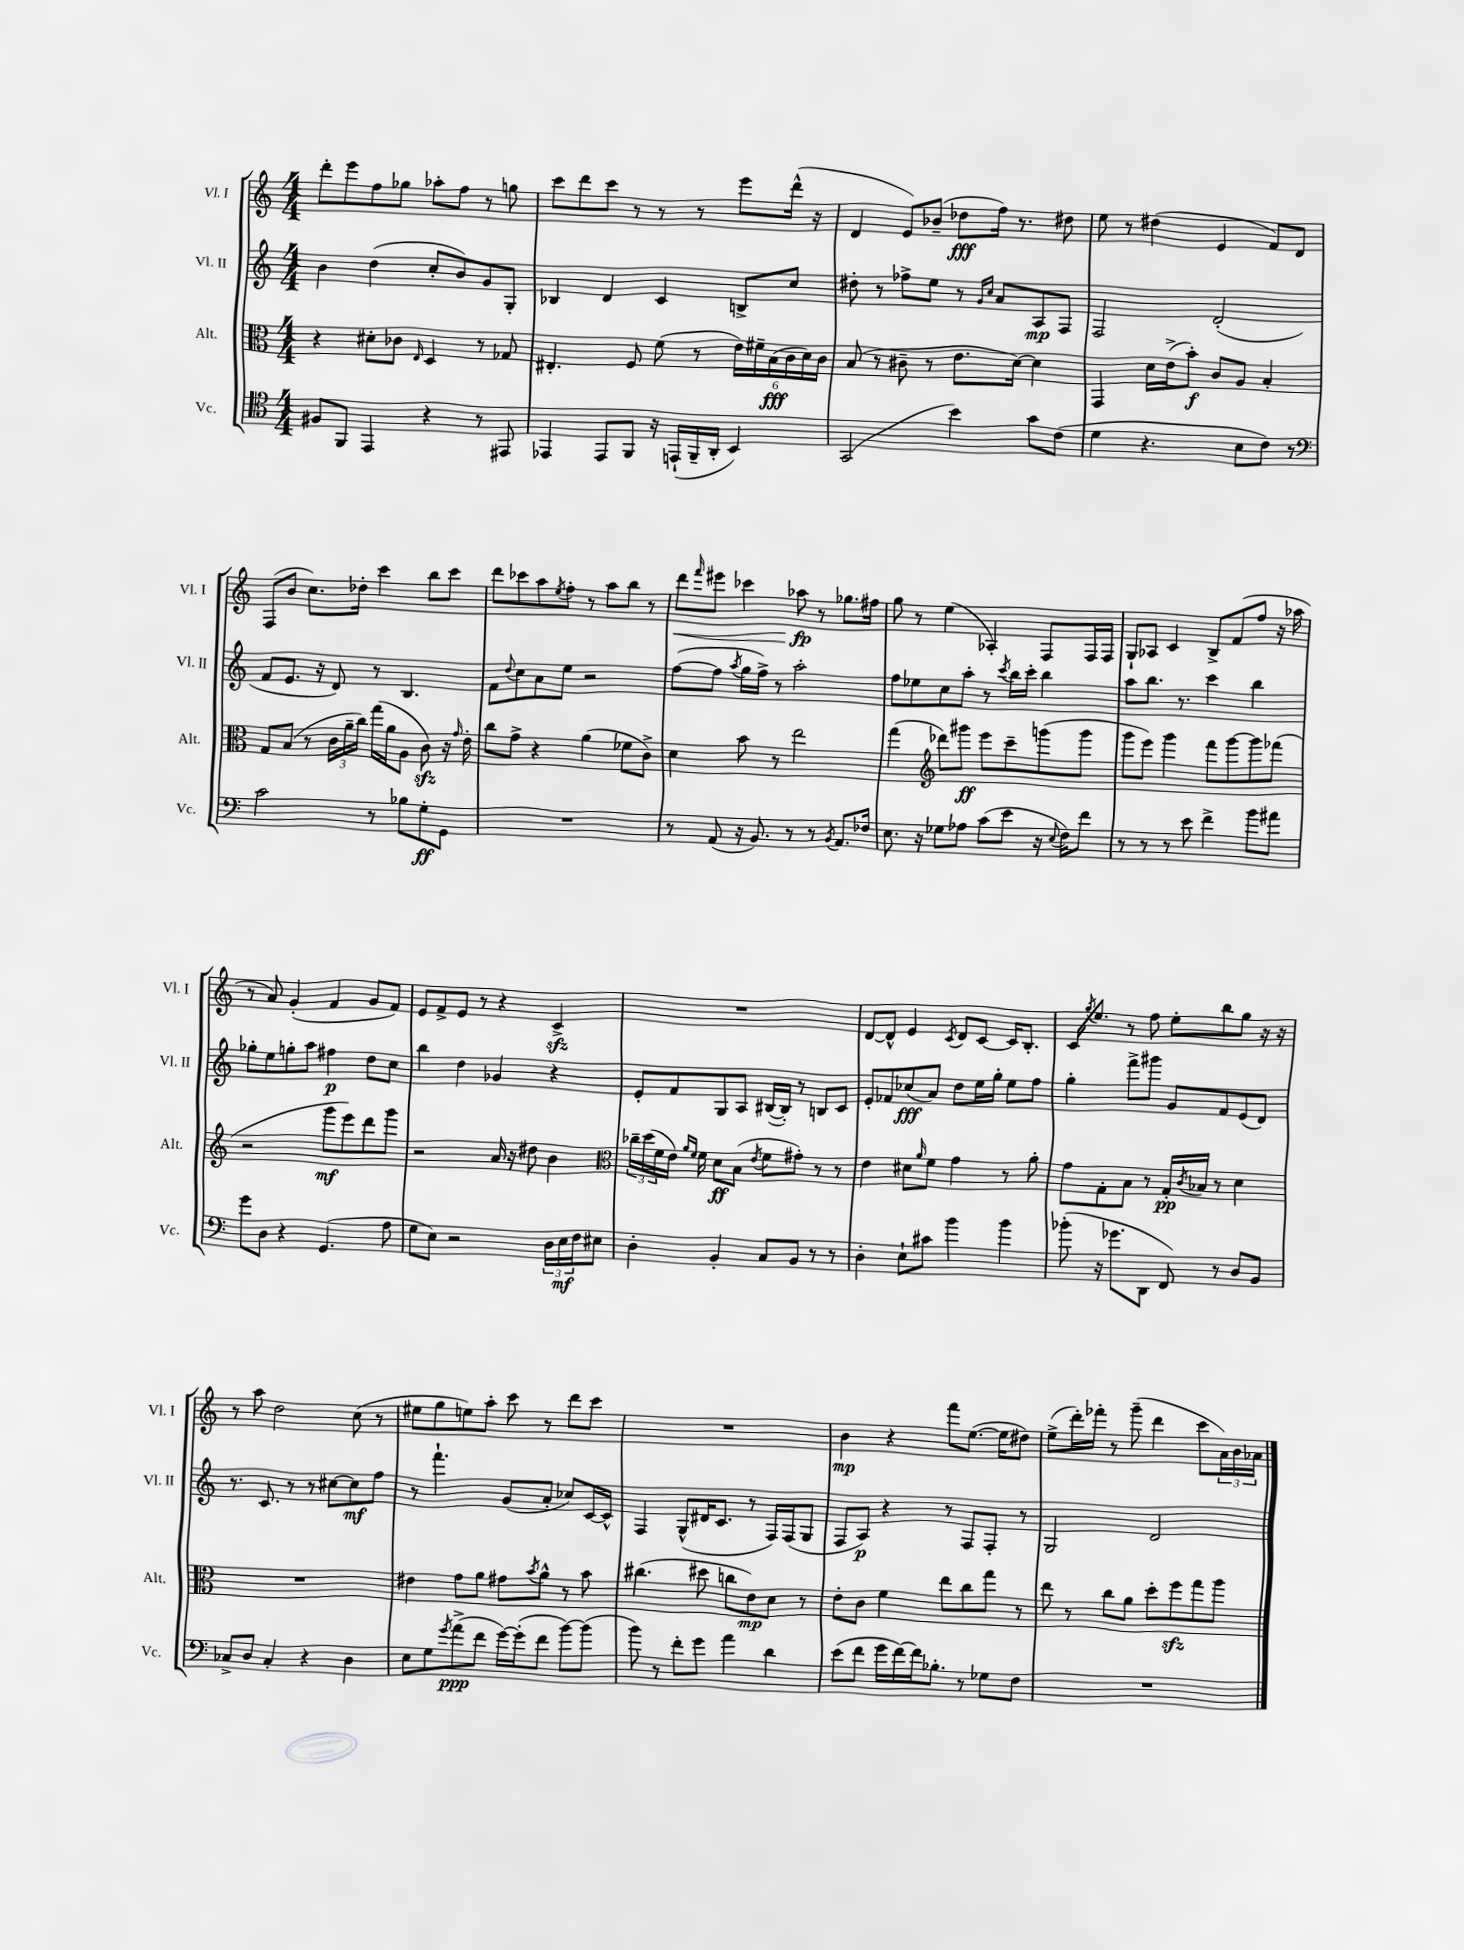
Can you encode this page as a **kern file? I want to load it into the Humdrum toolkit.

**kern	**kern	**kern	**kern
*staff4	*staff3	*staff2	*staff1
*clefC4	*clefC3	*clefG2	*clefG2
*k[]	*k[]	*k[]	*k[]
*M4/4	*M4/4	*M4/4	*M4/4
8F#	4r	4b	8ddd'
8FF	.	.	8eee
4EE	8d#'	(4dd	8ff
.	8c-	.	8gg-
.	16qqE	.	.
4r	4D	8cc'	8aa-'
.	.	8b)	8ff
8r	8r	8g	8r
8EE#	8G-	8G'	8gg
=	=	=	=
4EE-	4.E#'	4B-	8ccc
.	.	.	8ddd
8EE-	.	4d	8ccc
8FF	8F	.	8r
16r	(8f	4c	8r
(16EE`	.	.	.
16FF~	8r	.	8r
16AA'	.	.	.
4BB)	24e)	8B^	8eee
.	24f#~	.	.
.	(24B	.	.
.	24c	8cc	(16ddd^^
.	24d)	.	.
.	.	.	16r
.	24c	.	.
=	=	=	=
(2GG	(8B	8dd#'	4d
.	8r	8r	.
.	8c#~	8ff-^	8e)
.	8r	8ee	(8b-~
4b)	8.e	8r	8dd-
.	.	16qqg	.
.	.	16qqcc	.
.	.	8a	16ff)
.	[16d)	.	8.r
8g	4d]	8A	.
(8c	.	8F	8dd#
=	=	=	=
4d	4GG	2F	8ee
.	.	.	8r
4.r	16d	.	(4dd#
.	(16e^	.	.
.	8b')	.	.
.	8c	(2d'	4e
8B	8A	.	.
8c)	4B'	.	8f)
8r	.	.	8d
=	=	=	=
*clefF4	*	*	*
2c	8G	8f	(8F
.	(8B	8.e	8b
.	8r	.	8.cc)
.	.	16r	.
.	24c	8d)	.
.	24a~	.	.
.	.	.	16dd-'
.	24cc)	.	.
8r	(16gg	8r	4ccc
.	16a	.	.
8B-	8A	4.B	.
8G'	8c)	.	8bb
8GG	16r	.	8ccc
.	16qqg	.	.
.	16e'	.	.
=	=	=	=
1r	8cc	8f	8ddd
.	.	8qqdd	.
.	8g^	8cc	8ccc-
.	4r	8a	8aa
.	.	.	8qee
.	.	8ee	8ff'
.	(4a	2r	8r
.	.	.	8aa
.	8f-	.	8bb
.	8c^)	.	8r
=	=	=	=
8r	4d	([8ff	8ddd
.	.	.	16qqfff
(8AA	.	8ff]	8eee#
.	.	8qaa	.
16r	8b	16gg	4ccc-
8.BB)	.	16ff^)	.
.	8r	8r	.
8r	2ee	2aa'	8aa-
8r	.	.	8r
8qBB	.	.	.
8.AA	.	.	8.gg-
16F-	.	.	16ff#
=	=	=	=
8.E	(4gg	8ff	8gg
.	.	8ee-	8r
16r	.	.	.
*	*clefG2	*	*
8G-	8ddd-)	8cc	(4ee
8A-	8ggg#	8aa'	.
(8c	8eee	8r	4A-')
.	.	8qccc	.
8e	8ccc~	16bb	.
.	.	16ccc'	.
16r	(8ggg	4bb	8F
8qqE	.	.	.
16F)	.	.	.
8f	8ggg	.	16F
.	.	.	16F
=	=	=	=
8r	8ggg	8aa	8G`
8r	8eee)	8.bb	8A-
8r	4ggg	.	4c
.	.	8.r	.
8e	.	.	.
4f^	8fff	4ccc	8B^
.	[8ggg	.	(8f
8b	8ggg]	4bb	8ff
8a#	(8fff-	.	16r
.	.	.	16aa-
=	=	=	=
8g	2r	8gg-'	8r
8D	.	8ee	8a)
4r	.	8gg'	(4g'
.	.	8aa	.
(4.GG	8ggg	4ff#	4f
.	8eee)	.	.
.	8ddd	8dd	8g
8A	8ggg	8cc	8f)
=	=	=	=
8G	2r	4bb	8e
8E)	.	.	8f^
2r	.	4dd	8e
.	.	.	8r
.	16a	4g-	4r
.	16r	.	.
.	8dd#	.	.
24D	4b	4r	4c^
24E	.	.	.
24F	.	.	.
8E#	.	.	.
=	=	=	=
*	*clefC3	*	*
4D'	24cc-~	8e'	1r
.	(24dd	.	.
.	24f	.	.
.	16e)	8f	.
.	16qqa	.	.
.	16qqf	.	.
.	16f	.	.
4BB'	8d	8G	.
.	(8B	8A	.
.	8qe	.	.
8C	8f	([16B#	.
.	.	16B#'])	.
8BB	8g#')	8r	.
8r	8r	8B	.
8r	8r	8c	.
=	=	=	=
4D'	4e	8e'	[8d
.	.	8f-	8d^^]
8E`	8d#	(8cc-	4e
.	16qqa	.	.
8c#	8f	8a)	.
.	.	.	8qc
4b	4g	8dd	8d
.	.	16ee	[8c
.	.	16gg'	.
4b	8r	8ee	16c]
.	.	.	8.B'
.	8a'	8ff	.
=	=	=	=
(8b-'	8g	4gg'	16c
.	.	.	8qgg
.	.	.	8.ee
16r	8G'	.	.
8.g-	.	.	.
.	8B	8fff^	8r
8DD	8r	8ggg#	8ff
8FF)	16G'	8g	8ee'
.	8qc	.	.
.	16B-	.	.
8r	8r	8f	8bb
8D	4d	(8e	8gg
8BB	.	8d)	16r
.	.	.	16r
=	=	=	=
8C-^	1r	8.r	8r
8D	.	.	8aa
.	.	8.c	.
4C-'	.	.	2dd
.	.	8r	.
4r	.	8r	.
.	.	[8cc#	.
4D	.	8cc#]	(8cc
.	.	8ff	8r
=	=	=	=
8E	4e#	8r	8ee#
8G	.	4.fff`	8gg
8qg	.	.	.
(8a^	8g	.	8ee)
8f	8a	.	8aa'
[16g)	8g#	(8g	8ccc
(16g']	.	.	.
.	8qb	.	.
8f	8a^^	8a'	8r
[8b)	8r	8cc-)	8ddd
(8b]	8b	[16c	8ccc
.	.	16c^^]	.
=	=	=	=
8b)	(4.cc#	4F	1r
8r	.	.	.
8f'	.	(8G^^	.
8g	8dd#	16d#	.
.	.	8.c	.
4a	8cc	.	.
.	8e)	8r	.
4d	8d	16F)	.
.	.	(16F	.
.	8r	8G	.
=	=	=	=
(8e	8e'	8F	4b
8f	8c	8A)	.
16g	4f	4r	4r
[16f)	.	.	.
16f]	.	.	.
8.B-'	.	.	.
.	8ee	8r	8fff
8r	8cc	8F	([8.ee
8G-	8gg	8F'	.
.	.	.	16ee]
8F	8r	8r	8dd#)
=	=	=	=
1r	8ee	2G	(8ee^
.	8r	.	16ddd')
.	.	.	16fff-'
.	8cc	.	8r
.	8a	.	(8ggg~
.	8dd'	2d	4ddd
.	8ff	.	.
.	8gg	.	8ccc
.	8aa	.	24a)
.	.	.	24b
.	.	.	24a-
==	==	==	==
*-	*-	*-	*-
